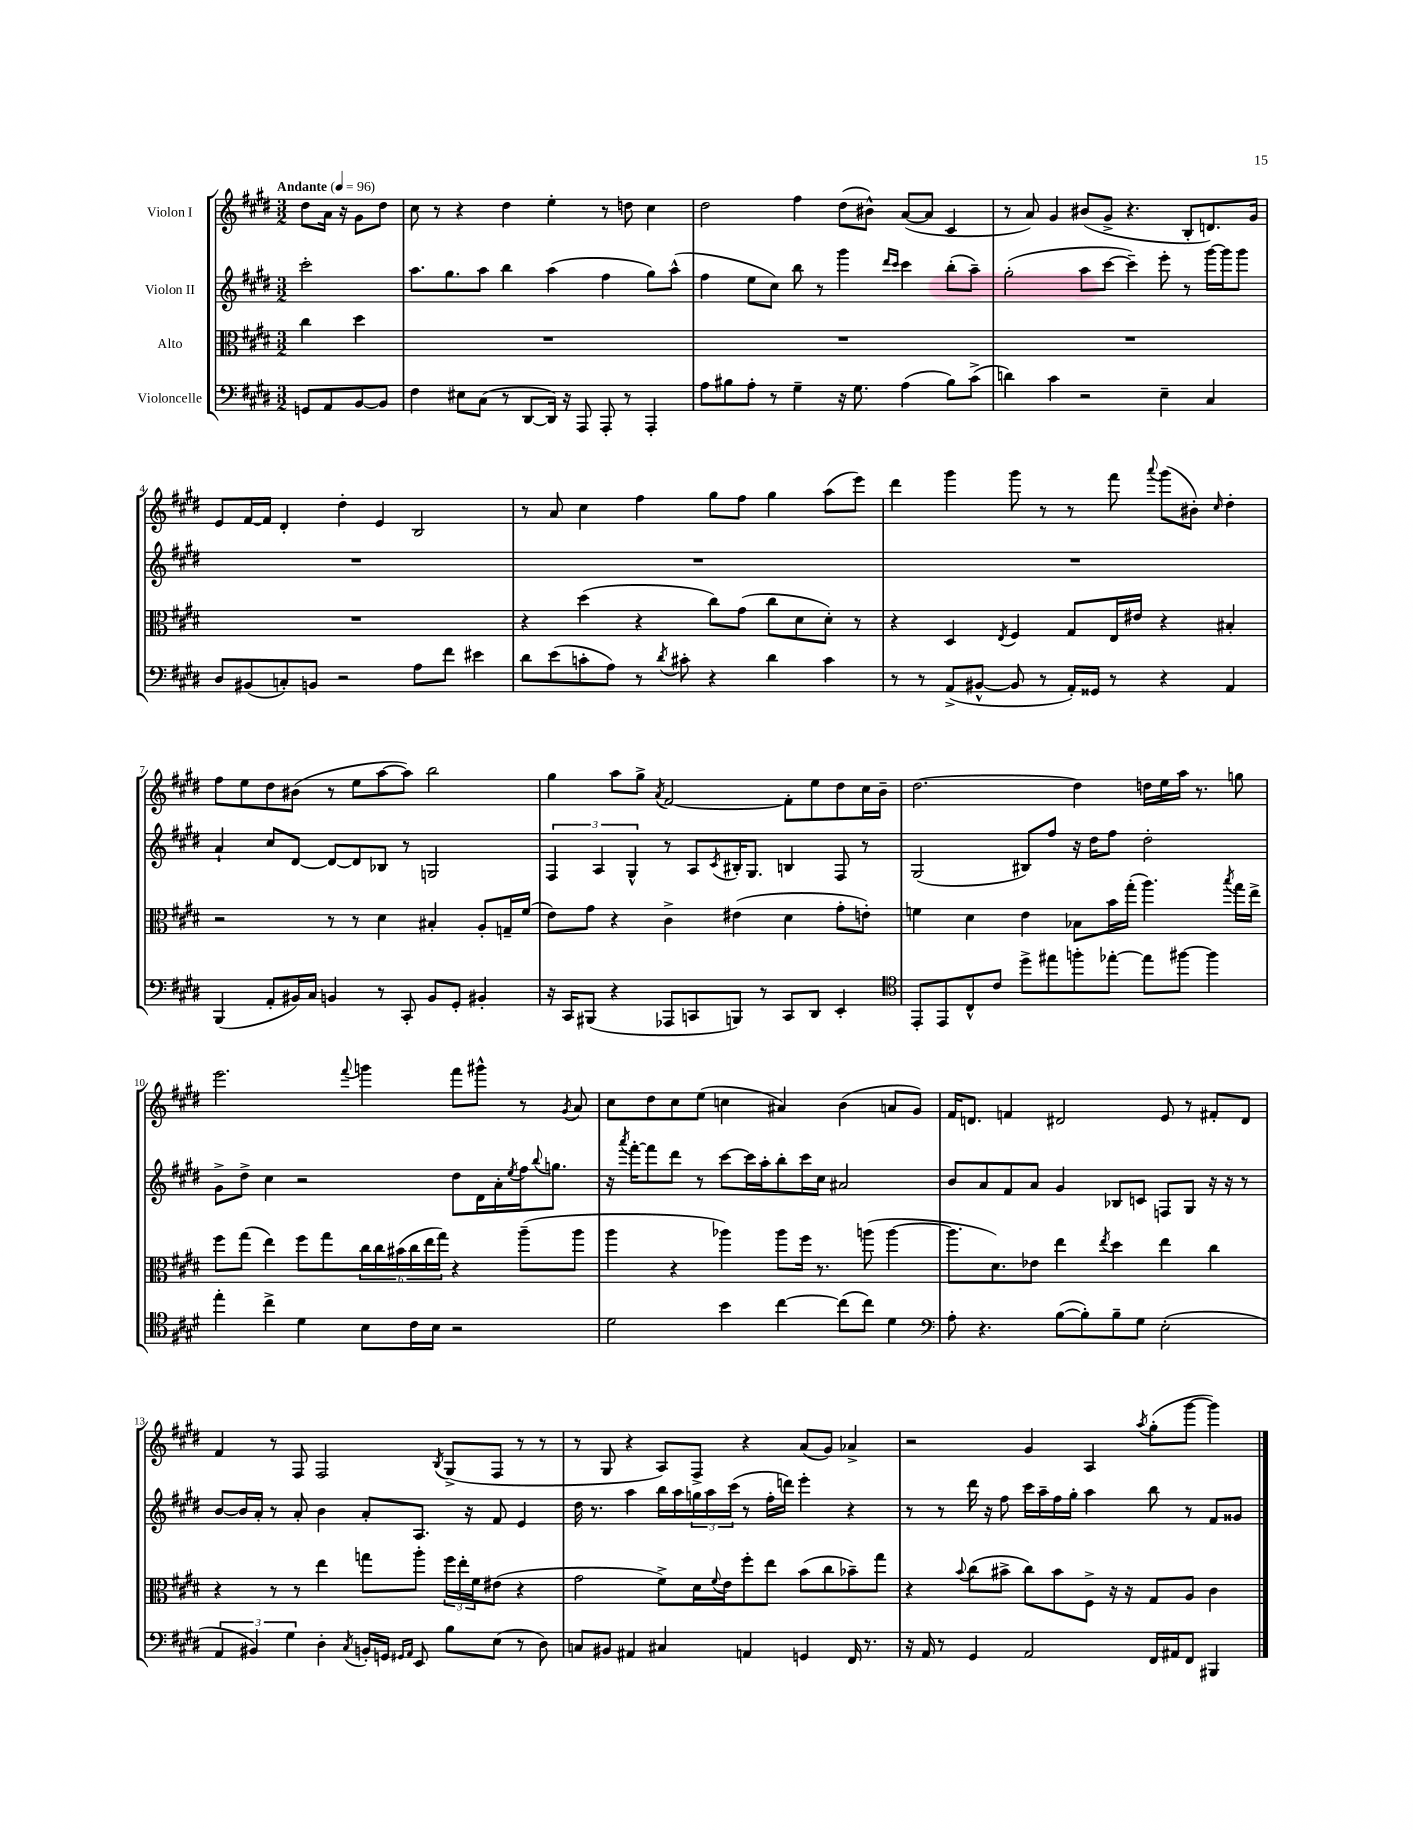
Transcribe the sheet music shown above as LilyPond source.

<<
\new StaffGroup <<
\new Staff = "s0" \with { instrumentName = "Violon I" } {
    \clef treble \key e \major \numericTimeSignature \time 3/2 \partial 2 \tempo "Andante" 4 = 96
    dis''8 a'16 r16 gis'8 dis''8 |
    cis''8 r8 r4 dis''4 e''4-. r8 d''8 cis''4 |
    dis''2 fis''4 dis''8( bis'8-^) a'8~( a'8 cis'4 |
    r8 a'8) gis'4 bis'8( gis'8-> r4. b8-. d'8.) gis'16 |
    e'8 fis'16~ fis'16 dis'4-. dis''4-. e'4 b2 |
    r8 a'8 cis''4 fis''4 gis''8 fis''8 gis''4 a''8( e'''8) |
    dis'''4 gis'''4 gis'''8 r8 r8 fis'''8 \appoggiatura { a'''8 } gis'''8( bis'8-.) \grace { cis''16 } dis''4-. |
    fis''8 e''8 dis''8 bis'8( r8 e''8 a''8~ a''8) b''2 |
    gis''4 a''8 gis''8-> \acciaccatura { a'8 } fis'2~ fis'8-. e''8 dis''8 cis''16 b'16-- |
    dis''2.~ dis''4 d''16 e''16 a''16 r8. g''8 |
    e'''2. \appoggiatura { fis'''8 } g'''4 fis'''8 gis'''8-^ r8 \acciaccatura { gis'8 } a'8 |
    cis''8 dis''8 cis''8 e''8( c''4 ais'4) b'4( a'8 gis'8) |
    fis'16 d'8. f'4 dis'2 e'8 r8 fis'8-. dis'8 |
    fis'4 r8 fis8 fis2 \acciaccatura { b8 } gis8->( fis8 r8 r8 |
    r8 gis8 r4 a8) fis8-> r4 a'8( gis'8) aes'4-> |
    r2 gis'4 a4 \acciaccatura { a''8 } gis''8-.( gis'''8~ gis'''4) \bar "|." |
}
\new Staff = "s1" \with { instrumentName = "Violon II" } {
    \clef treble \key e \major \numericTimeSignature \time 3/2 \partial 2
    cis'''2-. |
    a''8. gis''8. a''8 b''4 a''4( fis''4 gis''8) a''8-^( |
    fis''4 e''8 cis''8) b''8 r8 gis'''4 \grace { dis'''16 cis'''16 } cis'''4 b''8-.( a''8--) |
    gis''2-.( a''8 cis'''8~ cis'''4--) e'''8-. r8 gis'''16~ gis'''16 gis'''8 |
    R1. |
    R1. |
    R1. |
    a'4-! cis''8 dis'8~ dis'8~ dis'8 bes8 r8 g2 |
    \tuplet 3/2 { fis4 a4 gis4-^ } r8 a8 \acciaccatura { cis'8 } bis16-. gis8. b4 fis8 r8 |
    gis2( bis8) fis''8 r16 dis''16 fis''8 dis''2-. |
    gis'8-> dis''8-> cis''4 r2 dis''8 dis'16 a'16-. \acciaccatura { e''8 } fis''16 \appoggiatura { b''8 } g''8. |
    r16 \acciaccatura { a'''8 } fis'''16~-. fis'''8 dis'''8 r8 cis'''8~ cis'''16 a''16-. b''8-. cis'''16 cis''16 ais'2 |
    b'8 a'8 fis'8 a'8 gis'4 bes8 c'8 f8 gis8 r16 r16 r8 |
    b'8~ b'16 a'16-. r8 a'8-. b'4 a'8-. a8. r16 fis'8 e'4 |
    dis''16 r8. a''4 b''16 a''16 \tuplet 3/2 { g''16 a''16 cis'''16( } r8 fis''16-. d'''16) e'''4-. r4 |
    r8 r8 dis'''16 r16 fis''8 cis'''16 a''16-- fis''16 gis''16-. a''4 b''8 r8 fis'8 gisis'8 \bar "|." |
}
\new Staff = "s2" \with { instrumentName = "Alto" } {
    \clef alto \key e \major \numericTimeSignature \time 3/2 \partial 2
    cis''4 dis''4 |
    R1. |
    R1. |
    R1. |
    R1. |
    r4 dis''4( r4 cis''8) gis'8( cis''8 dis'8 dis'8-.) r8 |
    r4 dis4 \acciaccatura { e8 } fis4 gis8 e16 eis'16 r4 bis4-. |
    r2 r8 r8 dis'4 bis4-. a8-. g16-- fis'16( |
    e'8) gis'8 r4 cis'4-> eis'4( dis'4 gis'8-. e'8-.) |
    f'4 dis'4 e'4 bes8 b'16 gis''16-.( a''4.) \acciaccatura { b''8 } gis''16 e''16-> |
    fis''8 gis''8( e''4) fis''8 gis''8 \tuplet 6/4 { cis''16 cis''16 bis'16( cis''16 e''16 gis''16) } r4 a''8--( a''8 |
    a''4 r4 aes''4) aes''8 fis''16 r8. a''8( a''4~ |
    a''8. dis'8.) ees'8 e''4 \acciaccatura { e''8 } dis''4 e''4 cis''4 |
    r4 r8 r8 e''4 g''8 a''8-. \tuplet 3/2 { fis''16 e''16-. fis'16 } eis'8( r4 |
    gis'2 fis'8->) dis'16 \appoggiatura { fis'8 } e'16 fis''8-. e''8 b'8( cis''8 bes'8--) gis''8 |
    r4 \appoggiatura { b'8 } cis''8( bis'8-> cis''8) bis'8 fis8-> r16 r16 gis8 a8 cis'4 \bar "|." |
}
\new Staff = "s3" \with { instrumentName = "Violoncelle" } {
    \clef bass \key e \major \numericTimeSignature \time 3/2 \partial 2
    g,8 a,8 b,8~ b,8 |
    fis4 eis8 cis8( r8 dis,8~ dis,16) r16 a,,8 a,,8-. r8 a,,4-. |
    a8 bis8 a8-. r8 gis4-- r16 gis8. a4( bis8) cis'8->( |
    d'4) cis'4 r2 e4-- cis4 |
    dis8 bis,8( c8-.) b,8 r2 a8 fis'8 eis'4 |
    dis'8 e'8( c'8-. a8) r8 \acciaccatura { dis'8 } cis'8-. r4 dis'4 cis'4 |
    r8 r8 a,8->( bis,8~-^ bis,8 r8 a,16-.) gisis,16 r8 r4 a,4 |
    b,,4( a,8-. bis,16) cis16 b,4 r8 cis,8-. b,8 gis,8-. bis,4-. |
    r16 cis,16 bis,,8( r4 aes,,8 c,8 b,,8) r8 c,8 dis,8 e,4-. |
    \clef tenor e,8-. e,8 cis8-^ cis'8 dis''8-> eis''8 f''8-. ees''8~-. ees''8 fis''8~ fis''4 |
    e''4-. cis''4-> dis'4 b8 cis'16 b16 r2 |
    dis'2 b'4 cis''4~ cis''8( cis''8) dis'4 |
    \clef bass a8-. r4. b8~( b8-.) b8-- gis8 e2-.( |
    \tuplet 3/2 { a,4 bis,4) gis4 } dis4-. \acciaccatura { cis8 } b,16-. g,16 \grace { gis,16 a,16 } e,8 b8 e8( r8 dis8) |
    c8 bis,8 ais,4 cis4 a,4 g,4 fis,16 r8. |
    r16 a,16 r8 gis,4 a,2 fis,16 ais,16 fis,8 bis,,4 \bar "|." |
}
>>
>>
